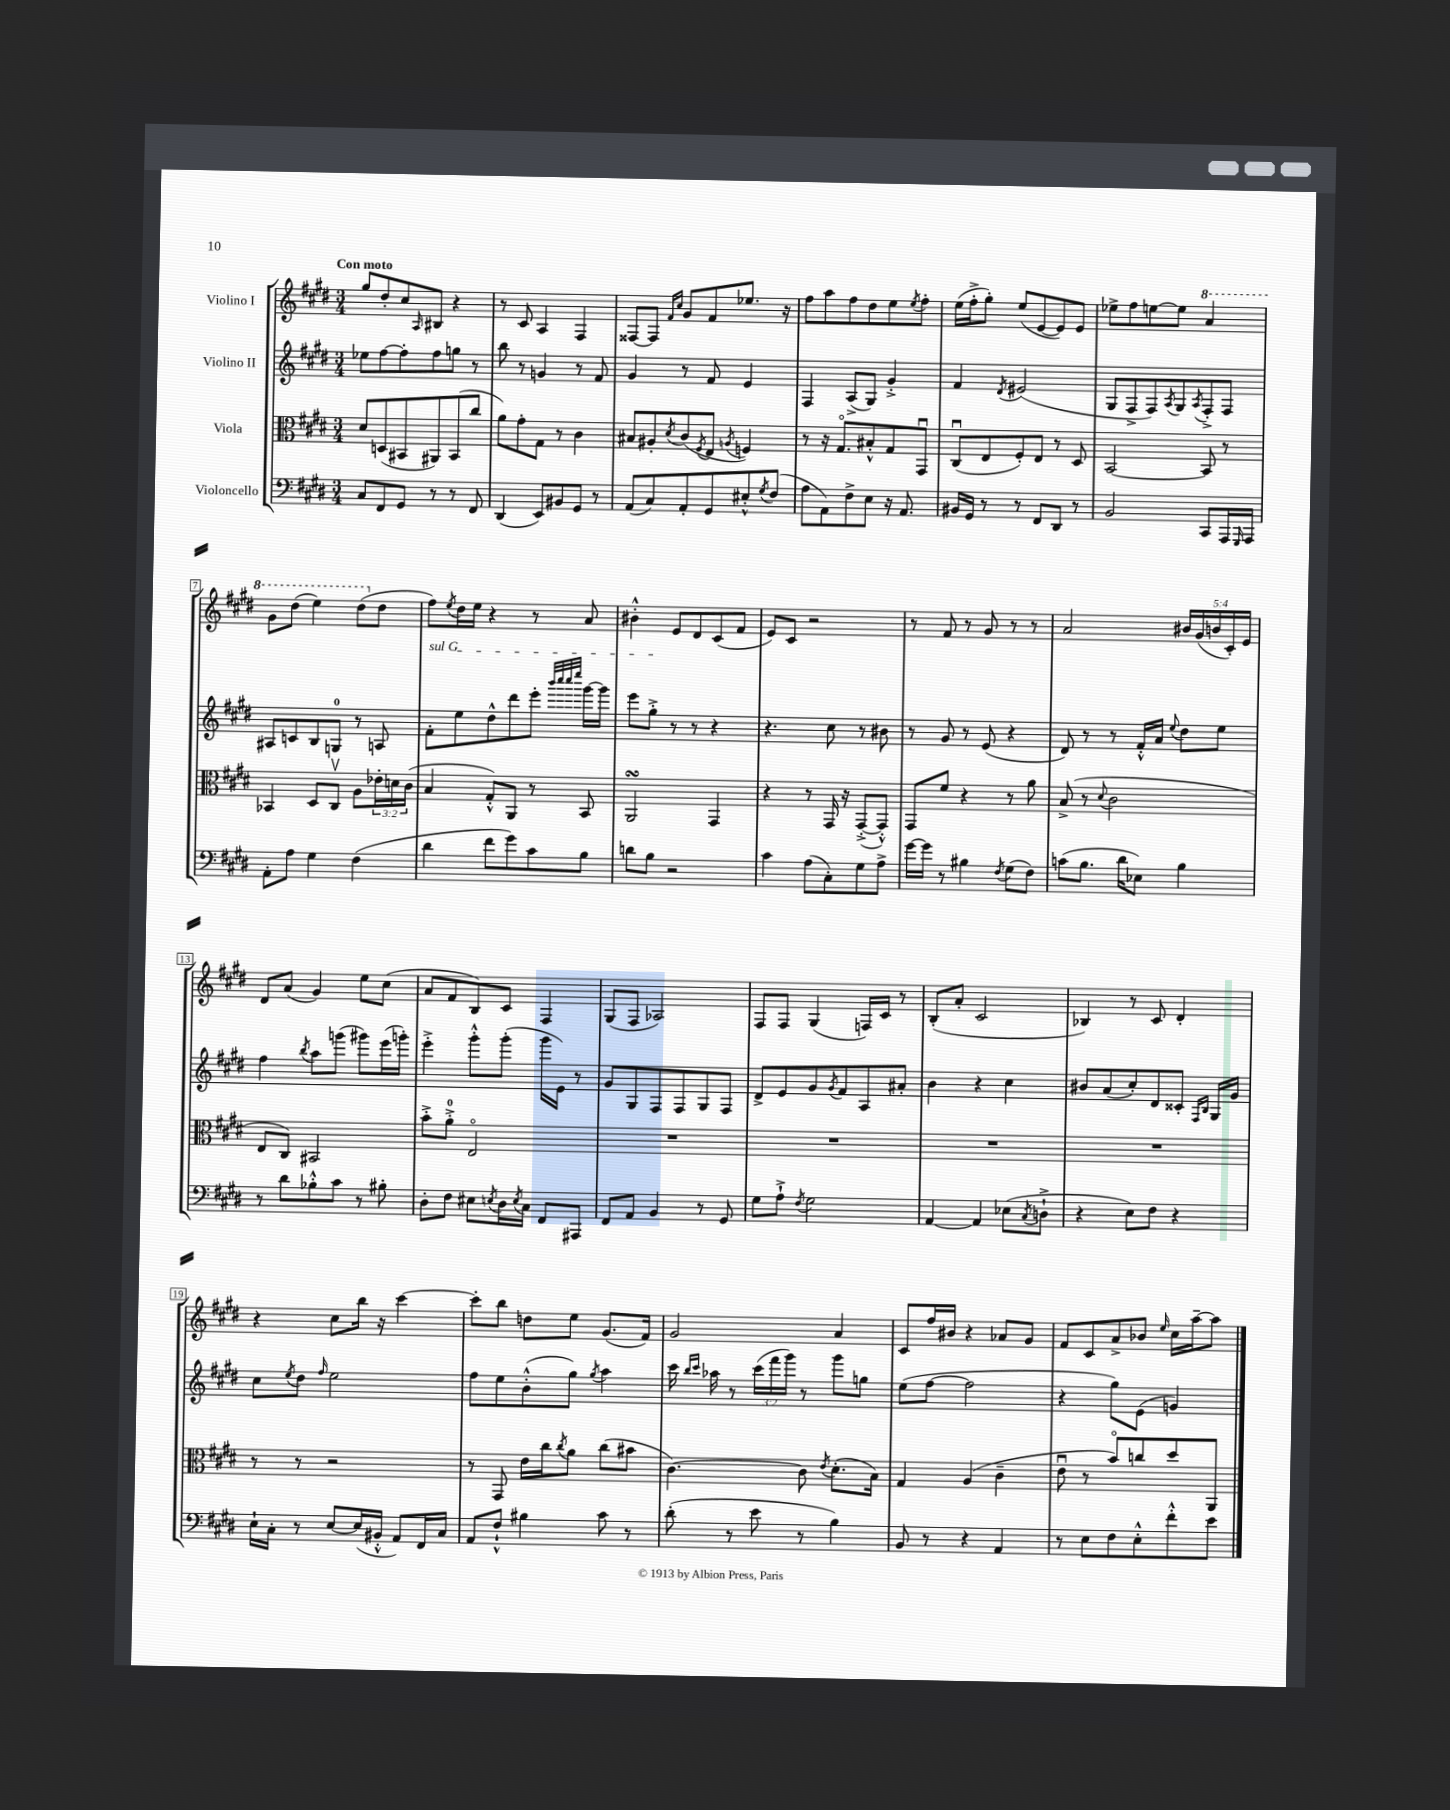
<<
\new StaffGroup <<
\new Staff = "s0" \with { instrumentName = "Violino I" } {
    \clef treble \key e \major \numericTimeSignature \time 3/4 \override Staff.TupletNumber.text = #tuplet-number::calc-fraction-text \tempo "Con moto"
    gis''8 dis''8-. cis''8 \grace { a16 } bis8 r4 |
    r8 cis'8 a4 fis4 |
    fisis8~ fisis8 \grace { fis'16 cis''16 } gis'8 fis'8 ees''8. r16 |
    fis''8 a''8 fis''8 dis''8 e''8 \acciaccatura { e''8 } fis''8-. |
    e''16( fis''16-.-> gis''8-.) e''8( e'8~ e'8) e'8 |
    ees''8-> fis''8 e''8~ e''8 \ottava #1 a''4 |
    gis''8 dis'''8( e'''4) dis'''8( \ottava #0 dis''8 |
    fis''8) \acciaccatura { e''8 } dis''16 e''16 r4 r8 a'8 |
    bis'4-.-^ e'8 dis'8 cis'8( fis'8 |
    e'8) cis'8 r2 |
    r8 fis'8 r8 gis'8 r8 r8 |
    a'2 \tuplet 5/4 { bis'16 gis'16( b'16 cis'16-.) e'16 } |
    dis'8 a'8( gis'4) e''8 cis''8( |
    a'8 fis'8 b8) cis'8 fis4 |
    gis8( fis8 aes2) |
    fis8 fis8 gis4( f16) cis'16 r8 |
    b8-.( a'8-. cis'2 |
    bes4) r8 cis'8 dis'4-. |
    r4 cis''8 b''16 r16 cis'''4~ |
    cis'''8-. b''8 d''8 e''8 gis'8.( fis'16) |
    gis'2 a'4 |
    cis'8 fis''16 bis'16 r4 aes'8 gis'8 |
    fis'8 cis'8 a'8-> bes'8 \grace { e''16 } cis''16 a''16~-- a''8 \bar "|." |
}
\new Staff = "s1" \with { instrumentName = "Violino II" } {
    \clef treble \key e \major \numericTimeSignature \time 3/4 \override Staff.TupletNumber.text = #tuplet-number::calc-fraction-text
    ees''8 fis''8~ fis''8-. fis''8 g''8 r8 |
    b''8 r8 g'4 r8 fis'8 |
    gis'4 r8 fis'8 e'4 |
    fis4 a8->( gis8) gis'4-.-> |
    fis'4 \acciaccatura { dis'8 } eis'2( |
    gis8 fis8-> fis8) \acciaccatura { a8 } gis8 \acciaccatura { a8 } fis8-.-> fis8 |
    ais8 c'8 b8 g8-0 r8 a8 |
    \once \override TextSpanner.bound-details.left.text = \markup { \italic "sul G" } fis'8-.\startTextSpan e''8 dis''8-^ dis'''8 e'''8-. \grace { b'''32 cis''''32 cis''''32 e''''32 } gis'''16~ gis'''16 |
    e'''8 gis''8-.->\stopTextSpan r8 r8 r4 |
    r4. cis''8 r8 bis'8 |
    r8 gis'8 r8 e'8( r4 |
    dis'8) r8 r8 fis'16-.-^ a'16 \appoggiatura { e''8 } dis''8 e''8 |
    fis''4 \acciaccatura { b''8 } a''8 g'''8( gis'''8) e'''16( g'''16-.) |
    e'''4-.-> gis'''8-.-^ gis'''8-.( gis'''16 e'16) r8 |
    gis'8 gis8 fis8 fis8 gis8 fis8 |
    dis'8-> e'8 gis'8 \acciaccatura { gis'8 } fis'8 a8 ais'8-. |
    b'4 r4 cis''4 |
    bis'8 a'8( cis''8-.) dis'8 cisis'8-. \grace { fis16 b16 } gis16 gis'16 |
    cis''8 \acciaccatura { e''8 } dis''8 \grace { fis''16 } e''2 |
    fis''8 e''8 b'8-.-^( gis''8) \acciaccatura { gis''8 } a''4 |
    cis'''16 \grace { b''16 cis'''16 } aes''16 r8 \tuplet 3/2 { cis'''16( fis'''16 gis'''16) } r8 gis'''8 g''8 |
    e''8( fis''8~ fis''2 |
    r4 gis''8) e'8( g'4) \bar "|." |
}
\new Staff = "s2" \with { instrumentName = "Viola" } {
    \clef alto \key e \major \numericTimeSignature \time 3/4 \override Staff.TupletNumber.text = #tuplet-number::calc-fraction-text
    dis'8 d8( bis,8 ais,8) bis,8( cis''8 |
    a'8) gis'8-. gis8 r8 cis'4 |
    bis8 ais8-. \acciaccatura { dis'8 } cis'8( \acciaccatura { fis8 } e8 \acciaccatura { a8 } f4) |
    r8 r16 gis8.\flageolet bis8-.-^ gis8 gis,8\downbow |
    cis8\downbow( e8 fis8-.) e8 r8 dis8 |
    b,2~ b,8 r8 |
    bes,4 dis8 cis8\upbow a8 \tuplet 3/2 { ees'16-. d'16 cis'16( } |
    b4 gis8-.-^) a,8 r8 b,8 |
    a,2\turn gis,4 |
    r4 r8 gis,16 r16 gis,8~-.->( gis,8-.-^) |
    gis,8 fis'8 r4 r8 a'8 |
    b8->( r8 \appoggiatura { dis'8 } cis'2 |
    e8 cis8) bis,2 |
    b'8-.-> a'8-0-.-> e2\flageolet |
    R2. |
    R2. |
    R2. |
    R2. |
    r8 r8 r2 |
    r8 gis,8 e'16 cis''16 \acciaccatura { cis''8 } a'8 cis''8( bis'8 |
    cis'4.~) cis'8 \acciaccatura { e'8 } dis'8.-.( b16) |
    gis4 a4( cis'4-- |
    e'8\downbow r8 b'8\flageolet) c''8 dis''8 a,8 \bar "|." |
}
\new Staff = "s3" \with { instrumentName = "Violoncello" } {
    \clef bass \key e \major \numericTimeSignature \time 3/4
    cis8 fis,8 gis,8 r8 r8 fis,8 |
    dis,4( e,8) bis,8 gis,8 r8 |
    a,8( cis8) a,8-. gis,8 eis8-.-^ \acciaccatura { gis8 } fis8( |
    a8 a,8) fis8-> e8 r16 a,8. |
    bis,16 gis,16 r8 r8 fis,8 dis,8 r8 |
    b,2 cis,8 a,,16 \grace { gis,,16 } a,,16 |
    a,8-. a8 gis4 fis4( |
    dis'4 fis'8 gis'8) cis'8 b8 |
    d'8 b8 r2 |
    cis'4 a8( cis8-.) gis8 a8-> |
    gis'16~ gis'16 r8 bis4 \acciaccatura { fis8 } gis8( fis8) |
    c'8( b8. dis'16 ees8) b4 |
    r8 dis'8 bes8-.-^ cis'8 r8 bis8-. |
    dis8-. fis8 eis8 \acciaccatura { e8 } dis16 \acciaccatura { e8 } cis16 fis,8 ais,,8 |
    fis,8 a,8 b,4 r8 gis,8 |
    gis8 a8-!-> \acciaccatura { fis8 } gis2 |
    a,4~ a,4 ees8( \acciaccatura { cis8 } d8-!-> |
    r4 e8) fis8 r4 |
    e16-! cis16-. r8 e8~ e16( bis,16-.-^ a,8) fis,16 cis16 |
    a,8 fis8-!-^ bis4 cis'8 r8 |
    dis'8-.( r8 e'8 r8 b4) |
    b,8 r8 r4 a,4 |
    r8 e8 fis8 e8-.-^ fis'8-.-^ e'8 \bar "|." |
}
>>
>>
\layout { \context { \Score \override BarNumber.stencil = #(make-stencil-boxer 0.1 0.3 ly:text-interface::print) } }
